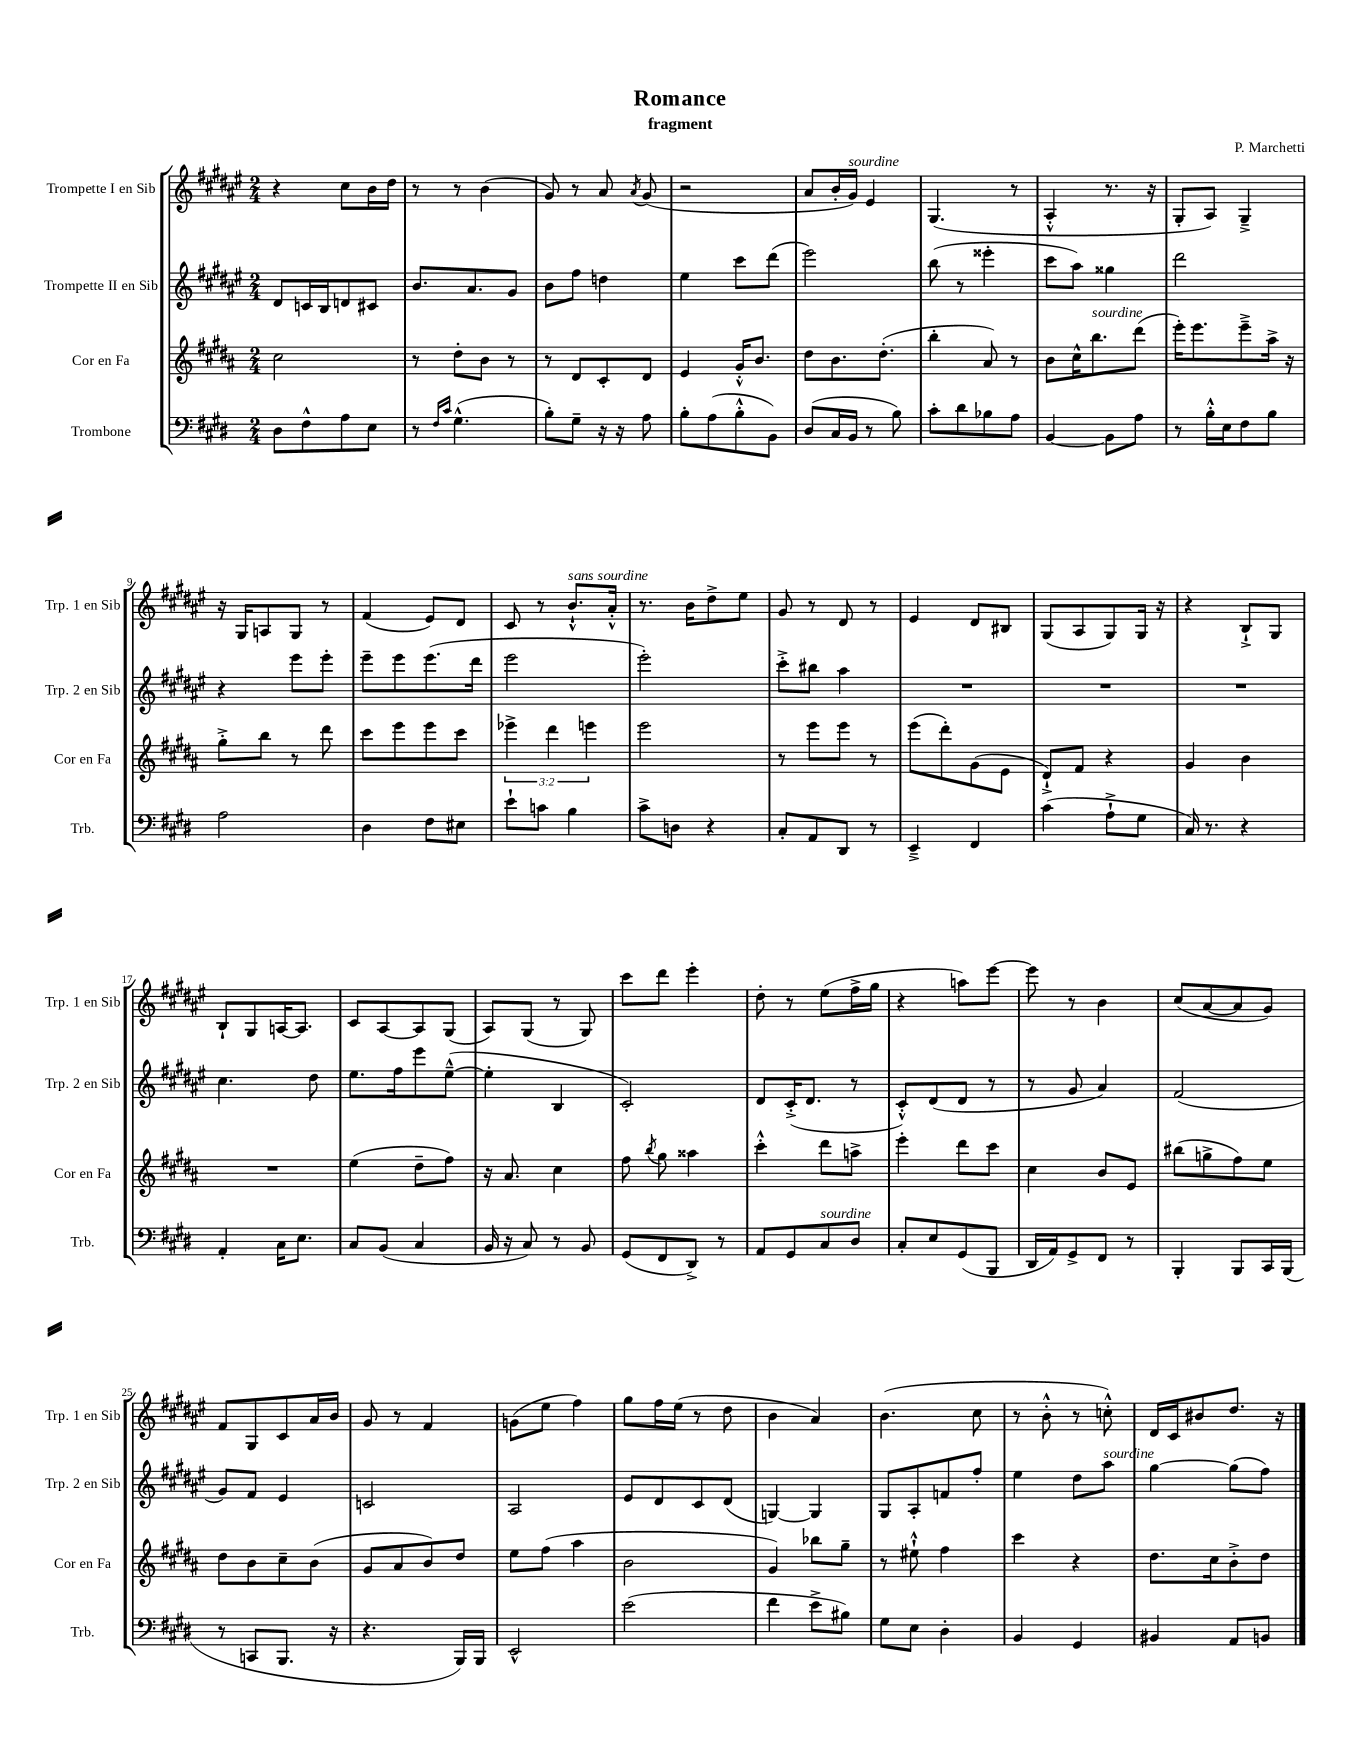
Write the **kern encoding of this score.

**kern	**kern	**kern	**kern
*staff4	*staff3	*staff2	*staff1
*clefF4	*clefG2	*clefG2	*clefG2
*k[f#c#g#d#]	*k[f#c#g#d#a#]	*k[f#c#g#d#a#e#]	*k[f#c#g#d#a#e#]
*M2/4	*M2/4	*M2/4	*M2/4
8D#	2cc#	8d#	4r
8F#^^	.	16c	.
.	.	16B	.
8A	.	8d	8cc#
8E	.	8c#	16b
.	.	.	16dd#
=	=	=	=
8r	8r	8.b	8r
16qqF#	.	.	.
16qqc#	.	.	.
(4.G#^^	8dd#'	.	8r
.	.	8.a#	.
.	8b	.	(4b
.	8r	8g#	.
=	=	=	=
8B')	8r	8b	8g#)
8G#~	8d#	8ff#	8r
16r	8c#'	4dd	8a#
16r	.	.	.
.	.	.	8qa#
8A	8d#	.	(8g#
=	=	=	=
8B'	4e	4ee#	2r
(8A	.	.	.
8B'^^	16g#'^^	8ccc#	.
.	8.b	.	.
8BB)	.	(8ddd#	.
=	=	=	=
(8D#	8dd#	2eee#)	8a#
16C#	8.b	.	16b'
16BB	.	.	16g#)
8r	.	.	4e#
.	(8.dd#'	.	.
8B)	.	.	.
=	=	=	=
8c#'	4bb'	(8bb	(4.G#
8d#	.	8r	.
8B-	8a#)	4eee##'	.
8A	8r	.	8r
=	=	=	=
[4BB	8b	8ccc#	4A#'^^
.	16cc#^^	8aa#)	.
.	8.bb	.	.
8BB]	.	4gg##	8.r
8A	(8ddd#	.	.
.	.	.	16r
=	=	=	=
8r	16eee')	2ddd#	8G#'
.	8.eee	.	.
16B'^^	.	.	8A#)
16E	.	.	.
8F#	8eee~^	.	4G#~^
8B	16aa#^	.	.
.	16r	.	.
=	=	=	=
2A	8gg#'^	4r	16r
.	.	.	16G#
.	8bb	.	8A
.	8r	8eee#	8G#
.	8ddd#	8eee#'	8r
=	=	=	=
4D#	8ccc#	8eee#~	(4f#
.	8eee	8eee#	.
8F#	8eee	(8.eee#	8e#)
8E#	8ccc#	.	8d#
.	.	16ddd#	.
=	=	=	=
8e`	6eee-^	2eee#	8c#
8c	.	.	8r
.	6ddd#	.	.
4B	.	.	8.b`^^
.	6eee	.	.
.	.	.	16a#'^^
=	=	=	=
8c#^	2eee	2eee#')	8.r
8D	.	.	.
.	.	.	16b
4r	.	.	8dd#^
.	.	.	8ee#
=	=	=	=
8C#'	8r	8ccc#'^	8g#
8AA	8eee	8bb#	8r
8DD#	8eee	4aa#	8d#
8r	8r	.	8r
=	=	=	=
4EE~^	(8eee	2r	4e#
.	8ddd#')	.	.
4FF#	(8g#	.	8d#
.	8e	.	8B#
=	=	=	=
(4c#	8d#`^)	2r	(8G#
.	8f#	.	8A#
8A`^	4r	.	8G#)
8G#	.	.	16G#
.	.	.	16r
=	=	=	=
16C#)	4g#	2r	4r
8.r	.	.	.
4r	4b	.	8B`^
.	.	.	8G#
=	=	=	=
4AA'	2r	4.cc#	8B`
.	.	.	8G#
16C#	.	.	[16A
8.E	.	.	8.A]
.	.	8dd#	.
=	=	=	=
8C#	(4ee	8.ee#	8c#
(8BB	.	.	[8A#
.	.	16ff#	.
4C#	8dd#~	8eee#	8A#]
.	8ff#)	([8ee#~^^	(8G#
=	=	=	=
16BB	16r	4ee#']	8A#)
16r	8.a#	.	.
8C#)	.	.	(8G#
8r	4cc#	4B	8r
8BB	.	.	8G#)
=	=	=	=
(8GG#	8ff#	2c#')	8ccc#
.	8qbb	.	.
8FF#	8gg#	.	8ddd#
8DD#^)	4aa##	.	4eee#'
8r	.	.	.
=	=	=	=
8AA	4ccc#'^^	8d#	8dd#'
8GG#	.	(16c#'^	8r
.	.	8.d#	.
8C#	8ddd#	.	(8ee#
8D#	8aa^	8r	16ff#^
.	.	.	16gg#
=	=	=	=
8C#'	4eee'	8c#'^^)	4r
8E	.	(8d#	.
(8GG#	8ddd#	8d#	8aa)
8BBB	8ccc#	8r	[8eee#
=	=	=	=
16DD#	4cc#	8r	8eee#]
16AA)	.	.	.
8GG#^	.	8g#	8r
8FF#	8b	4a#)	4b
8r	8e	.	.
=	=	=	=
4BBB'	(8bb#	(2f#	(8cc#
.	8gg^	.	[8a#
8BBB	8ff#)	.	8a#]
16CC#	8ee	.	8g#)
(16BBB	.	.	.
=	=	=	=
8r	8dd#	8g#)	8f#
8CC	8b	8f#	8G#
8.BBB	8cc#~	4e#	8c#
.	(8b	.	16a#
16r	.	.	16b
=	=	=	=
4.r	8g#	2c	8g#
.	8a#	.	8r
.	8b)	.	4f#
16BBB)	8dd#	.	.
16BBB	.	.	.
=	=	=	=
2EE^^	8ee	2A#	(8g
.	(8ff#	.	8ee#
.	4aa#	.	4ff#)
=	=	=	=
(2e	2b	8e#	8gg#
.	.	8d#	16ff#
.	.	.	(16ee#
.	.	8c#	8r
.	.	(8d#	8dd#
=	=	=	=
4f#	4g#)	[4G)	4b
8e^	8bb-	4G]	4a#)
8B#)	8gg#~	.	.
=	=	=	=
8G#	8r	8G#	(4.b
8E	8ee#`^^	8A#'	.
4D#'	4ff#	8f	.
.	.	8ff#'	8cc#
=	=	=	=
4BB	4ccc#	4ee#	8r
.	.	.	8b'^^
4GG#	4r	8dd#	8r
.	.	8aa#	8cc'^^)
=	=	=	=
4BB#	8.dd#	[4gg#	16d#
.	.	.	16c#
.	.	.	8b#
.	16cc#	.	.
8AA	8b'^	(8gg#]	8.dd#
8BB	8dd#	8ff#)	.
.	.	.	16r
==	==	==	==
*-	*-	*-	*-
